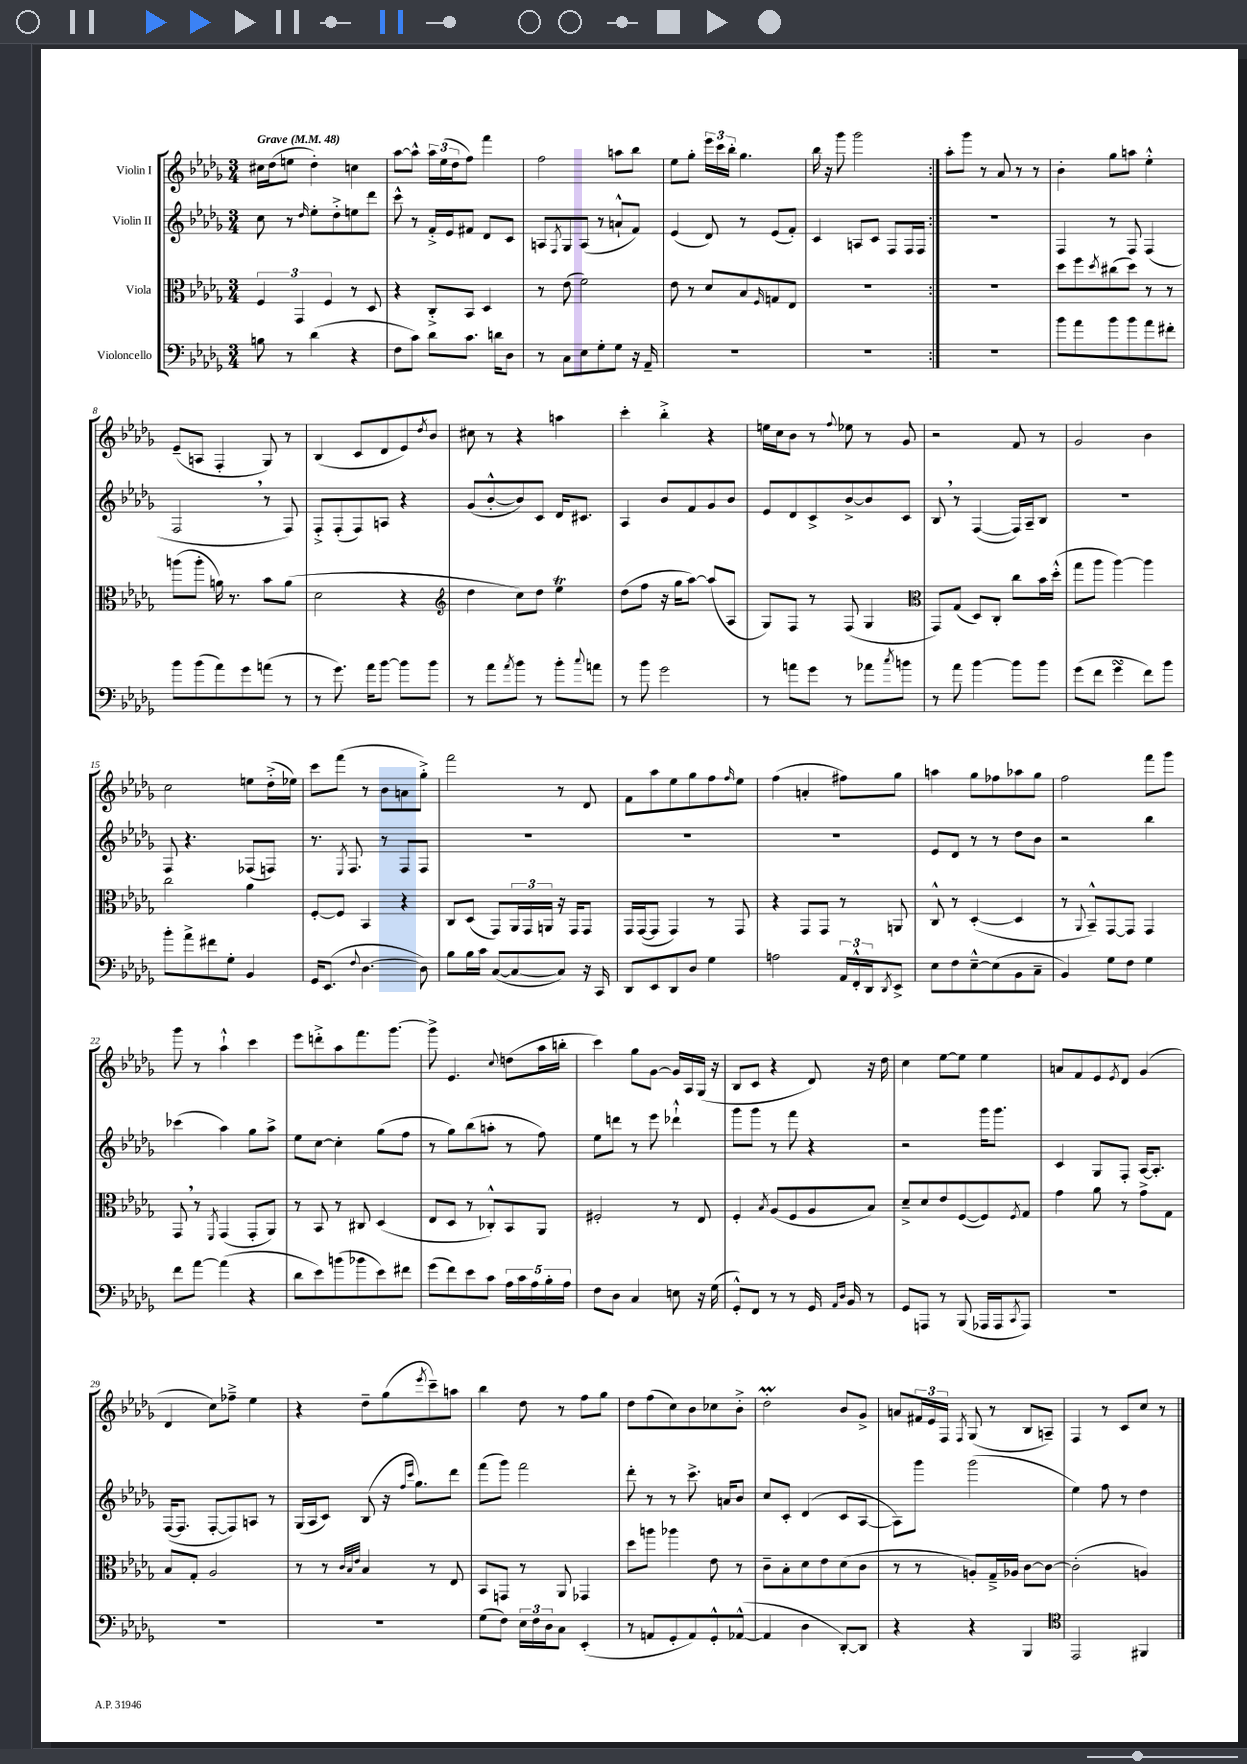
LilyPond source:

<<
\new StaffGroup <<
\new Staff = "s0" \with { instrumentName = "Violin I" } {
    \clef treble \key des \major \numericTimeSignature \time 3/4 \tempo "Grave" 4 = 48
    \repeat volta 2 { cis''16 des''16( e''8 des''4-.) c''4 |
    aes''8~ aes''8-^ \tuplet 3/2 { aes''16 ees''16( des''16 } f''8) f'''4 |
    f''2 a''8 bes''8 |
    ees''8 ges''8-. \tuplet 3/2 { ees'''16 c'''16 bes''16-. } ges''4. |
    bes''16 r16 ges'''8 ges'''2 | }
    aes''8-. ges'''8 r8 aes'8 r8 r8 |
    bes'4-. ges''8 a''8 ees''4-.-^ |
    ees'8--( a8 f4-. ges8) r8 |
    bes4( c'8 des'8 ees'8) \acciaccatura { des''8 } bes'8 |
    cis''8 r8 r4 a''4 |
    c'''4-. bes''4-.-> r4 |
    e''16 c''16 bes'8 r8 \appoggiatura { f''8 } ees''8 r8 ges'8 |
    r2 f'8 r8 |
    ges'2 bes'4 |
    c''2 e''8 des''16-.->( ees''16) |
    c'''8 f'''8( r8 bes'8 a'8 ges''8-.->) |
    f'''2 r8 des'8 |
    f'8 aes''8 ees''8 ges''8 f''8 \grace { f''16 } ees''8 |
    f''4( a'4-. fis''8) ges''8 |
    a''4 ges''8 fes''8 aes''8 ges''8 |
    f''2 f'''8 ges'''8 |
    ges'''8 r8 aes''4-!-^ c'''4 |
    ees'''8 d'''8-.-> aes''8 f'''8. ges'''8.~ |
    ges'''8-> ees'4. \appoggiatura { c''8 } d''8( aes''16 b''16-. |
    c'''4) ges''8 ges'8~ ges'16 aes16 ges16( r16 |
    bes8 c'8 r4 des'8) r16 des''16 |
    c''4 ees''8~ ees''8 ees''4 |
    a'8 f'8 ees'8 \acciaccatura { ees'8 } des'8 ges'4( |
    des'4 c''8) fes''8---> ees''4 |
    r4 des''8-- ges''8( \acciaccatura { ees'''8 } c'''8--) a''8 |
    bes''4 des''8 r8 f''8 ges''8 |
    des''8 f''8( c''8) bes'8 ces''8 bes'8-.-> |
    des''2-.\prall bes'8 ges'8-> |
    a'8 \tuplet 3/2 { fis'16 ees'16 f16 } \acciaccatura { f8 } ges8( r8 bes8 a8--) |
    f4 r8 c'8 c''8 r8 \bar "|." |
}
\new Staff = "s1" \with { instrumentName = "Violin II" } {
    \clef treble \key des \major \numericTimeSignature \time 3/4
    \repeat volta 2 { c''8 r8 \grace { des''16 } ees''8-. des''8-.-> e''8 des'''8 |
    c'''8-^ r8 f'16-.-> ees'16 fis'8 des'8 c'8 |
    a8 \acciaccatura { f8 } ges8 a8( r8 a'8-!-^ f'8) |
    ees'4( des'8) r8 ees'8( f'8-.) |
    c'4 a8 c'8 f8 f16 f16 | }
    R2. |
    f4 r8 f8 f4( |
    f2 \breathe r8 f8) |
    f8-.-> f8-.( f8) a8 r4 |
    ges'8( bes'8~-.-^ bes'8) c'8 des'16 cis'8. |
    aes4 bes'8 f'8 ges'8 bes'8 |
    ees'8 des'8 c'8-> bes'8~-> bes'8 c'8 |
    bes8 \breathe r8 f4~( f16) aes16-- bes8 |
    R2. |
    f8 r4. fes8( f8) |
    r8. \acciaccatura { ees8 } f8. r8 f8 f8 |
    R2. |
    R2. |
    R2. |
    ees'8 des'8 r8 r8 des''8 bes'8 |
    r2 bes''4 |
    ces'''4( aes''4) ges''8 aes''8-> |
    ees''8 c''8~ c''4-. ges''8( f''8 |
    r8 ges''8) bes''8( a''8-. r8 f''8) |
    ees''8 d'''8 r8 ees'''8 des'''4-!-^ |
    ges'''8 ges'''8 r8 f'''8 r4 |
    r2 ges'''16 ges'''8. |
    c'4 ges8 f8-. aes16~ aes8.-. |
    f16~( f8. f8~-. f8) a8 r8 |
    ges16( aes16 c'8) bes8( r16 \grace { f''16 c'''16 } ges''8.) des'''8 |
    f'''8( ges'''8) f'''2 |
    des'''8-. r8 r8 c'''8.-> a'16 bes'8 |
    c''8 c'8-. des'4( c'8 aes8~ |
    aes8) ges'''8 ges'''2( |
    ees''4) f''8 r8 des''4 \bar "|." |
}
\new Staff = "s2" \with { instrumentName = "Viola" } {
    \clef alto \key des \major \numericTimeSignature \time 3/4
    \repeat volta 2 { \tuplet 3/2 { f4 ges,4 f4 } r8 des8 |
    r4 c8-.-> bes,8 des4 |
    r8 ees'8( f'2) |
    ees'8 r8 des'8 bes8 \grace { f16 } g8 ees8 |
    R2. | }
    R2. |
    des''8 f''8 \acciaccatura { des''8 } cis''8( des''8) r8 r8 |
    a''8( a''8-. a'16) r8. bes'8 a'8( |
    des'2 r4 |
    \clef treble des''4 c''8) des''8 ees''4\trill |
    des''8( f''8 r16 ges''16 aes''8~) aes''8( aes8 |
    ges8) f8 r8 f8( ges4 |
    \clef alto ges,8) ges8( des8) c8-. c''8 bes'16 des''16-.-^( |
    ges''8 aes''8 aes''4~) aes''4 |
    c''2 aes'4 |
    f8~-. f8 bes,4 r4 |
    c8 des8( ges,8) \tuplet 3/2 { aes,16 ges,16 a,16 } r16 ges,16 ges,8 |
    ges,16 ges,16~( ges,8 ges,4) r8 ges,8 |
    r4 ges,8 ges,8 r8 a,8 |
    c8-^ r8 des4~-.( des4 |
    r8 \appoggiatura { aes,8 } bes,8---^) ges,8~ ges,8 ges,4 |
    ges,8 \breathe r8 \acciaccatura { f,8 } ges,4( ges,8-. aes,8) |
    r8 bes,8 r8 cis8 des4( |
    ees8 des8 r8 ces8-.-^) bes,8 aes,8 |
    fis2-. r8 ees8 |
    f4-. \acciaccatura { bes8 } aes8( f8 aes8 bes8) |
    des'8---> des'8 ees'8 f8~( f8) \acciaccatura { f8 } ges8 |
    ges'4 aes'8 r8 ges'8-> ges8 |
    bes8 ges8-. aes2 |
    r8 r8 \grace { c'32 bes32 ees'32 } bes4 r8 ees8 |
    bes,8 g,8 r8 aes,8 ges,4 |
    des''8 a''8 aes''4 ees'8 r8 |
    c'8-- bes8-. des'8 ees'8 des'8( c'8 |
    r8 r8 a8-.) ges16---> aes16 c'8~ c'8~ |
    c'2-.( a4) \bar "|." |
}
\new Staff = "s3" \with { instrumentName = "Violoncello" } {
    \clef bass \key des \major \numericTimeSignature \time 3/4
    \repeat volta 2 { b8 r8 des'4( r4 |
    f8 c'8) des'8 c'8. d'16 des8 |
    r8 c8 ees8 ges8-. ges8 r16 aes,16-- |
    R2. |
    R2. | }
    R2. |
    bes'8 aes'8 bes'8 bes'8 aes'8 fis'8-. |
    bes'8 bes'8( aes'8) ges'8 a'8( r8 |
    r8 ges'8.) aes'16 bes'8~ bes'8 bes'8 |
    r8 aes'8 \acciaccatura { aes'8 } bes'8 r8 bes'8-. \appoggiatura { c''8 } a'8 |
    r8 bes'8 ges'2 |
    r8 a'8 ges'8 r8 aes'8 \acciaccatura { c''8 } b'8 |
    r8 aes'8 bes'4~ bes'8 bes'8 |
    ges'8( f'8 ges'4\turn f'8) bes'8 |
    bes'8-. aes'8-> fis'8 ges8-. bes,4 |
    ges,16 ees,8.( \appoggiatura { f8 } des4.~ des8) |
    bes8 bes16 c'16 c8~( c8~ c8) r16 c,16 |
    des,8 ees,8 des,8 des8 ges4 |
    a2 \tuplet 3/2 { aes,16 f,16-.-^ des,16 } \acciaccatura { des,8 } ees,8-> |
    ees8 f8 ees8~---^ ees8( bes,8 c8-- |
    bes,4) ges8 f8 ges4 |
    f'8 aes'8~ aes'4( r4 |
    des'8 ees'8) b'8( bes'8 ees'8) fis'8 |
    ges'8( f'8) ees'8 c'8 \tuplet 5/4 { aes16 c'16 aes16 bes16-. aes16 } |
    f8 des8 c4 e8 r16 ges16( |
    ges,8-.-^) f,8 r8 r8 ges,16 \grace { aes,16 des16 } bes,16 r8 |
    ges,8 a,,8 r8 bes,,8( aes,,16 aes,,16 \acciaccatura { c,8 } aes,,8) |
    R2. |
    R2. |
    R2. |
    ges8( f8) \tuplet 3/2 { ees16 f16 des16 } c8 ees,4-.( |
    r8 a,8 ges,8-. a,8) ges,8-.-^ aes,8~-^( |
    aes,4 des4 des,8~-.) des,8 |
    r4 r4 bes,,4 |
    \clef tenor ees,2 fis,4 \bar "|." |
}
>>
>>
